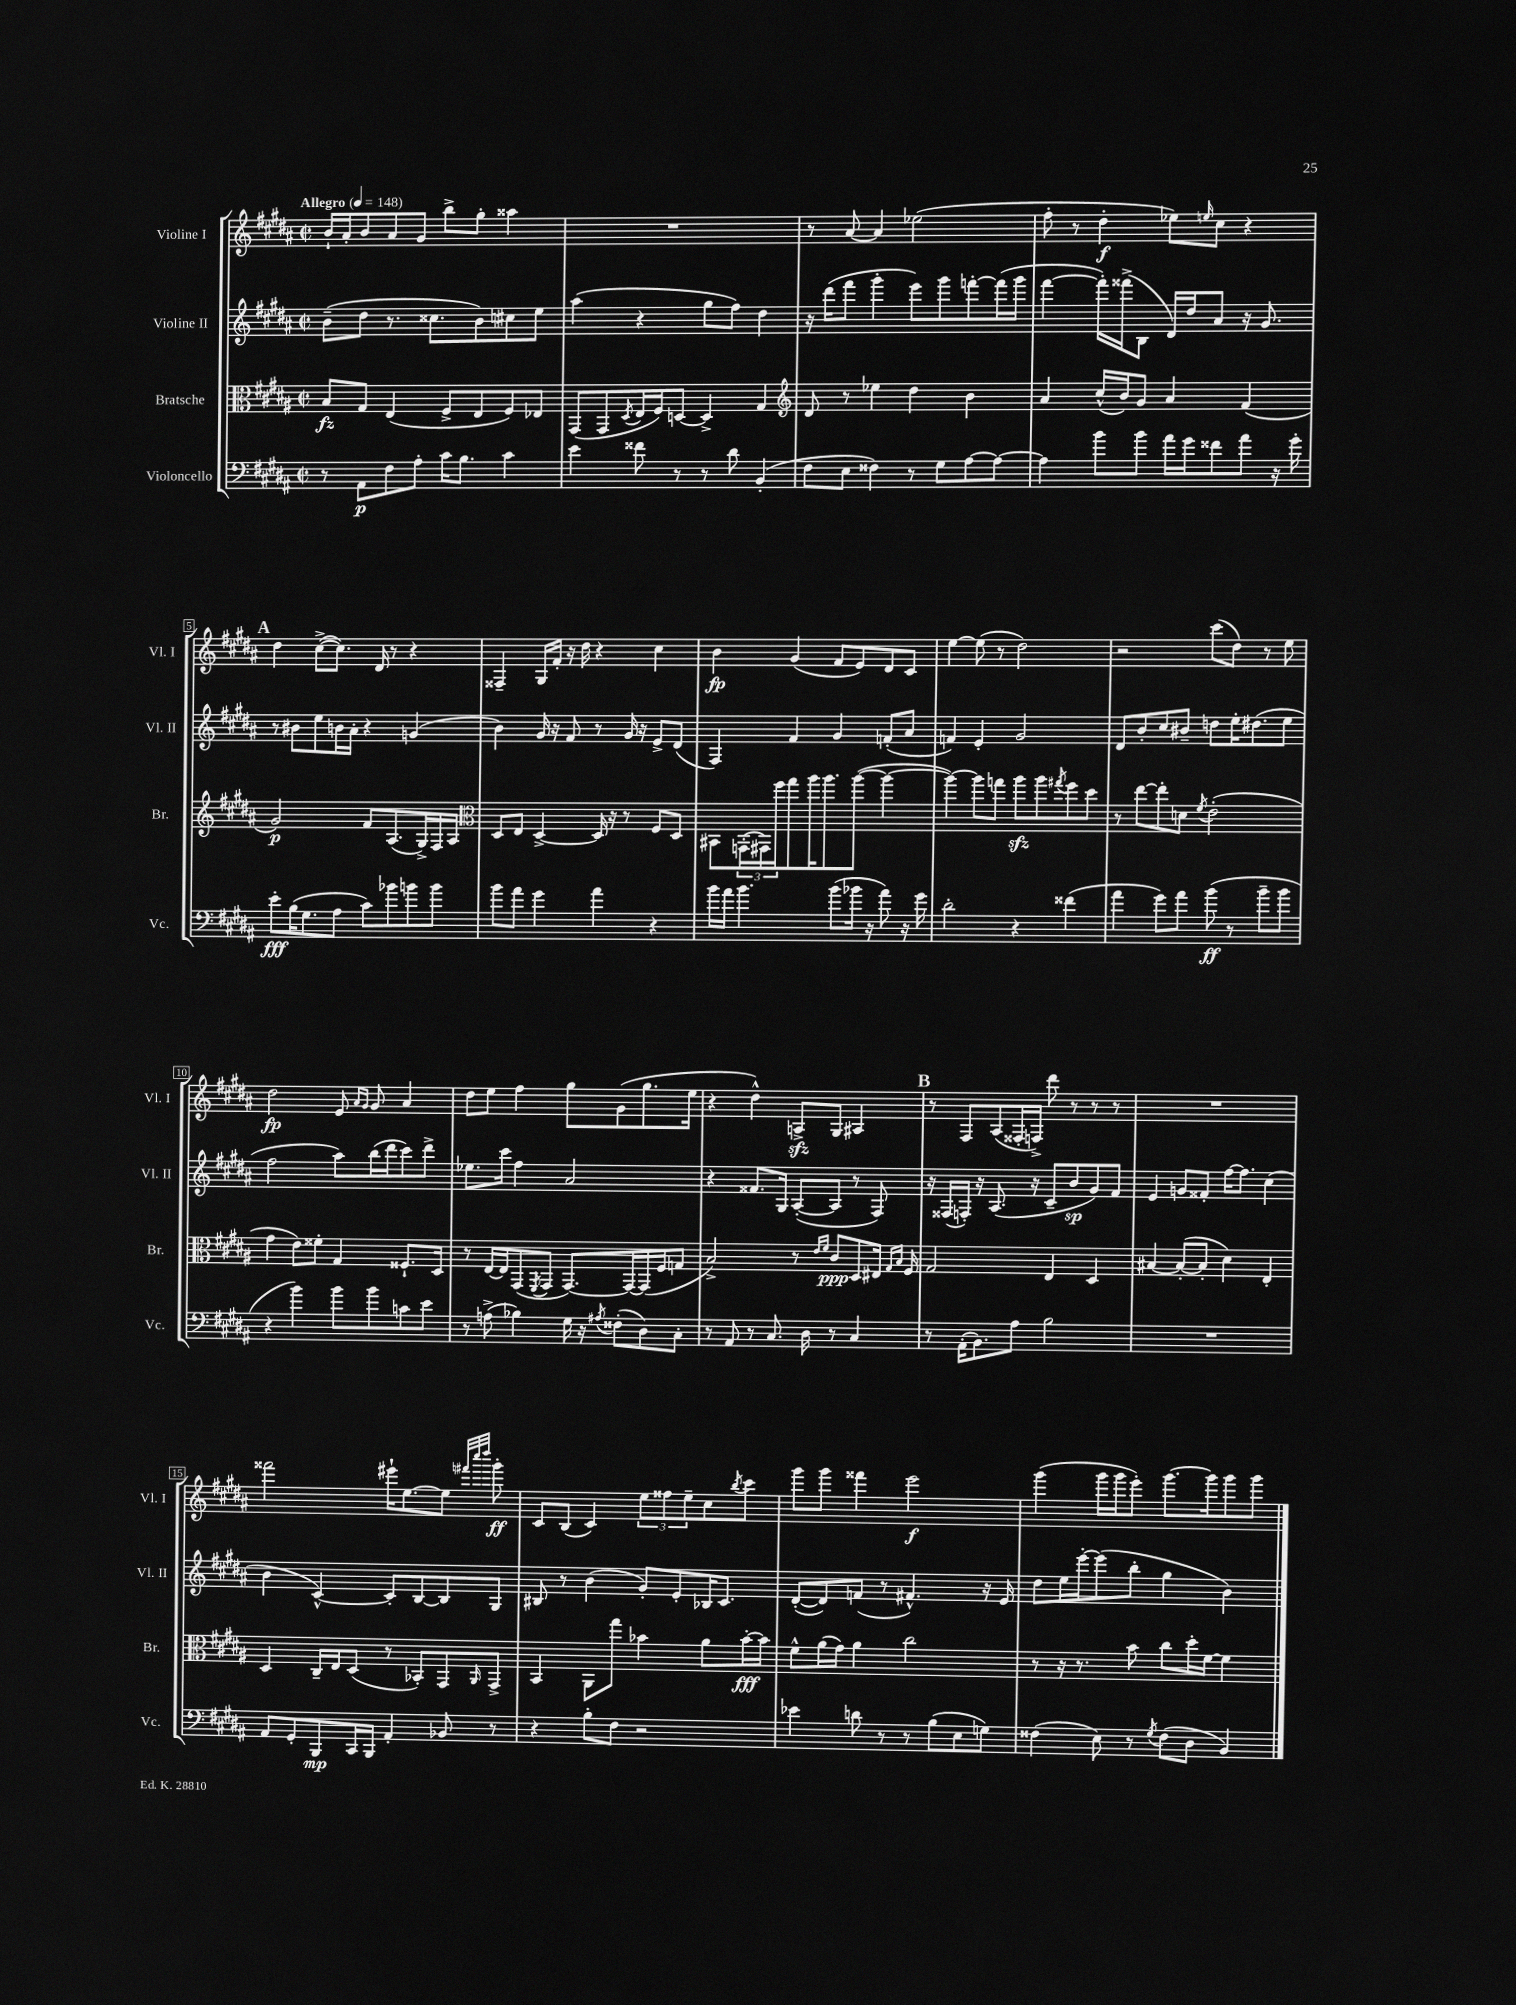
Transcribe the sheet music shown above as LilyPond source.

<<
\new StaffGroup <<
\new Staff = "s0" \with { instrumentName = "Violine I" shortInstrumentName = "Vl. I" } {
    \clef treble \key b \major \defaultTimeSignature \time 2/2 \tempo "Allegro" 4 = 148
    b'16-! ais'16-. b'8 ais'8 gis'8 b''8-> gis''8-. aisis''4 |
    R1 |
    r8 ais'8~ ais'4 ees''2( |
    fis''8-. r8 dis''4-.\f ees''8) \grace { e''16 } cis''8 r4 |
    \mark \markup { \bold "A" } dis''4 cis''8~->( cis''8.) dis'16 r8 r4 |
    fisis4-- gis16 fis'16-. r16 dis''16 r4 cis''4 |
    b'4\fp gis'4( fis'8 e'8) dis'8 cis'8 |
    e''4~ e''8( r8 dis''2) |
    r2 cis'''8( dis''8) r8 e''8 |
    dis''2\fp e'8 \grace { ais'16 gis'16 } gis'8 ais'4 |
    dis''8 e''8 fis''4 gis''8 gis'8( gis''8. e''16 |
    r4 dis''4-^) a8->\sfz gis8 ais4 |
    \mark \markup { \bold "B" } r8 fis8 ais8( fisis16-. f16->) dis'''8 r8 r8 r8 |
    R1 |
    fisis'''2 eis'''16-! e''8.~ e''8 \grace { fis'''32 cis''''32 dis''''32 } gis'''8-.\ff |
    cis'8 b8( cis'4) \tuplet 3/2 { e''8 fisis''8 e''8-- } cis''8 \acciaccatura { b''8 } cis'''8 |
    gis'''8 gis'''8 fisis'''4 e'''2\f |
    gis'''4( gis'''16 gis'''16 e'''8-.) gis'''8.~ gis'''16 gis'''8 gis'''8 \bar "|." |
}
\new Staff = "s1" \with { instrumentName = "Violine II" shortInstrumentName = "Vl. II" } {
    \clef treble \key b \major \defaultTimeSignature \time 2/2
    b'8--( dis''8 r8. cisis''8. b'8) cis''8 e''8 |
    ais''4( r4 gis''8 fis''8) dis''4 |
    r16 dis'''16( fis'''8 gis'''4-. e'''8) gis'''8 f'''8~-. f'''16( gis'''16 |
    fis'''4~ fis'''16-.) fisis'''16->( b8 dis'16) dis''16 ais'8 r16 gis'8. |
    \mark \markup { \bold "A" } r8 bis'8 e''8 b'16 ais'16-. r4 g'4( |
    b'4) gis'16 r16 fis'8 r8 gis'16 r16 e'8-> dis'8( |
    fis4) fis'4 gis'4 f'8-.( ais'8 |
    f'4) e'4-. gis'2 |
    dis'8 b'8-. cis''8 bis'8-- d''8 e''16-. dis''8.( e''8 |
    fis''2 ais''8) b''16( dis'''16 cis'''8) dis'''8-> |
    ees''8. cis'''16 fis''4 ais'2 |
    r4 fisis'8. gis16 ais8~-.( ais8 r8 fis8) |
    \mark \markup { \bold "B" } r16 fisis16( f16-.) r16 ais8.( r16 cis'8-- b'8\sp gis'8) fis'8 |
    e'4 g'8 fisis'8-. fis''16~ fis''8. cis''4( |
    b'4 cis'4~-^) cis'8-. b8~ b8 gis8 |
    bis8 r8 b'4( gis'8-.) e'8-. bes16 cis'8. |
    dis'8~-.( dis'8) f'8( r8 fis'4.-^) r16 e'16 |
    dis''8 e''16 e'''16~-. e'''8( b''8-. gis''4 b'4) \bar "|." |
}
\new Staff = "s2" \with { instrumentName = "Bratsche" shortInstrumentName = "Br." } {
    \clef alto \key b \major \defaultTimeSignature \time 2/2
    b8\fz gis8 e4( fis8-> e8 fis8) ees8 |
    gis,8( gis,8 \acciaccatura { dis8 } e16 fis16) d8~ d4-> gis4 |
    \clef treble dis'8 r8 ees''4 dis''4 b'4 |
    ais'4 cis''16-^( b'16) gis'8 ais'4 fis'4( |
    \mark \markup { \bold "A" } gis'2\p) fis'8 ais8.( gis16->) fis16 ais16 |
    \clef alto dis8 e8 dis4~-> dis16 r16 r8 fis8 dis8 |
    bis,8 \tuplet 3/2 { g,16-.( gis,16) fis''16 } gis''8 ais''16 ais''8. ais''8~( ais''4~ |
    ais''4~) ais''8 g''8 ais''8\sfz ais''8 \acciaccatura { gis''8 } fis''8 dis''8 |
    r8 e''8~ e''8-. d'8 \acciaccatura { fis'8 } e'2-.( |
    gis'4 e'8) fisis'8-. gis4 fisis8.-! dis16 |
    r8 e16~ e16 gis,8( \acciaccatura { fis,8 } gis,8 gis,8.~) gis,16~ gis,16( fis16 g8 |
    b2->) r8 \grace { e'16 fis'16 } cis'8\ppp dis8 eis16 \grace { gis16 b16 } fis16 |
    \mark \markup { \bold "B" } gis2 e4 dis4 |
    bis4~ bis8~-.( bis8-. dis'4) e4-. |
    dis4 cis16-- e16 dis8( r8 bes,8-.) gis,8 \grace { ais,16 } gis,8-> |
    b,4 ais,8 gis''8 bes'4 ais'8 bes'16~-.\fff bes'16 |
    fis'8-^ ais'16( gis'16) ais'4 cis''2 |
    r8 r16 r8. b'8 cis''8 dis''16-. fis'16~ fis'4 \bar "|." |
}
\new Staff = "s3" \with { instrumentName = "Violoncello" shortInstrumentName = "Vc." } {
    \clef bass \key b \major \defaultTimeSignature \time 2/2
    r8 ais,8\p fis8 ais8-. cis'16 b8. cis'4 |
    e'4 fisis'8 r8 r8 dis'8 b,4-.( |
    fis8 e8 fisis4) r8 gis8 ais8~ ais8~ |
    ais4 b'8 b'8 ais'16 gis'16 fisis'8 ais'8 r16 gis'16-. |
    \mark \markup { \bold "A" } e'8-.\fff b16( gis8. ais8 cis'8) bes'8 b'8 b'8 |
    b'8 ais'8 gis'4 ais'4 r4 |
    b'16 ais'16 b'4. b'8( bes'16 r16 ais'8) r16 gis'16 |
    dis'2-. r4 fisis'4( |
    ais'4 gis'8) ais'8 b'8\ff( r8 b'8-- b'8 |
    r4 b'4) b'8 b'8 c'8 e'8 |
    r8 a8->( bes4) gis16 r16 \acciaccatura { ais8 } fisis8-.( dis8) cis8-. |
    r8 ais,8 r8 cis8. dis16 r8 cis4 |
    \mark \markup { \bold "B" } r8 ais,16-.( b,8.) ais8 b2 |
    R1 |
    ais,8 gis,8-. b,,8\mp cis,16 b,,16 ais,4-. bes,8 r8 |
    r4 b8-. fis8 r2 |
    ees'4 d'8 r8 r8 b8( e8 g8) |
    fisis4( e8) r8 \acciaccatura { gis8 } fisis8( dis8 b,4) \bar "|." |
}
>>
>>
\layout { \context { \Score \override BarNumber.stencil = #(make-stencil-boxer 0.1 0.3 ly:text-interface::print) } }
